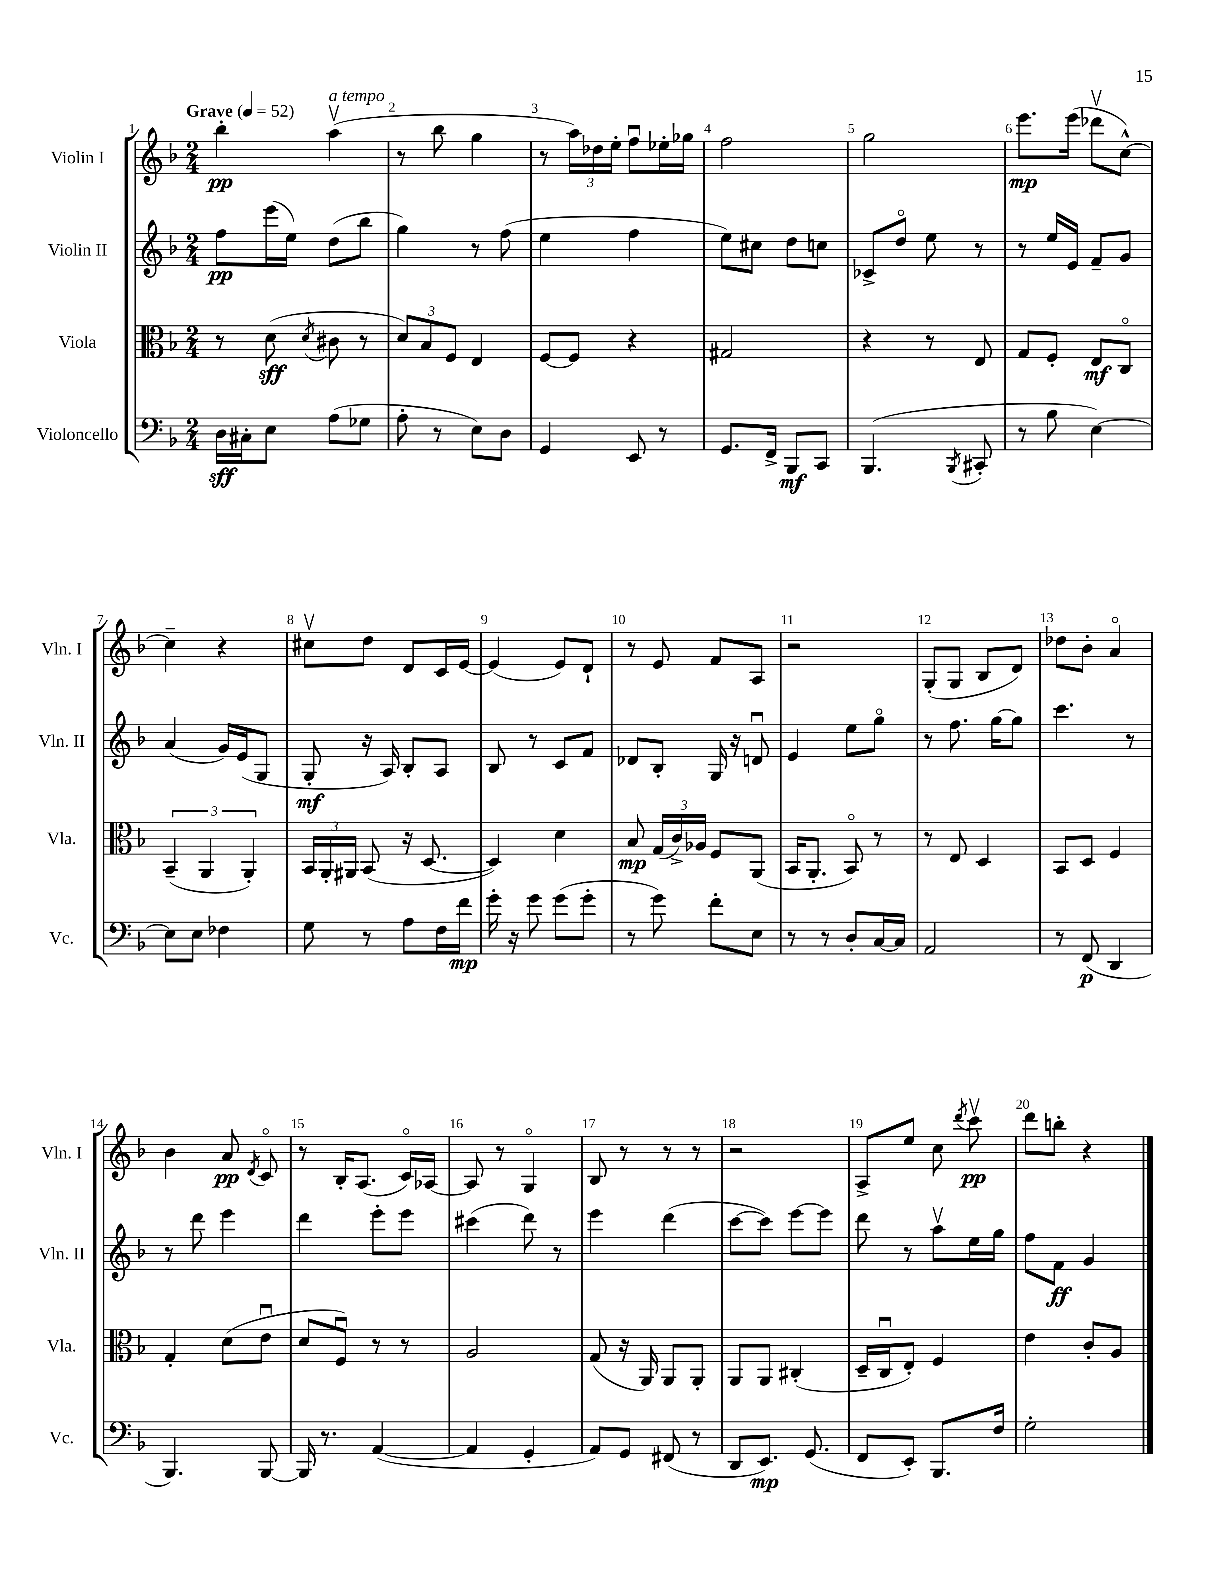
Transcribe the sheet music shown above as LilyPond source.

<<
\new StaffGroup <<
\new Staff = "s0" \with { instrumentName = "Violin I" shortInstrumentName = "Vln. I" } {
    \clef treble \key f \major \numericTimeSignature \time 2/4 \tempo "Grave" 4 = 52
    \autoBeamOff bes''4-.\pp a''4\upbow^\markup { \italic "a tempo" }( |
    r8 bes''8 g''4 |
    r8 \tuplet 3/2 { a''16[) des''16 e''16]-. } f''8[\downbow ees''16-. ges''16] |
    f''2 |
    g''2 |
    e'''8.[\mp e'''16]( des'''8[\upbow c''8]~-^) |
    c''4-- r4 |
    cis''8[\upbow d''8] d'8[ c'16 e'16]~ |
    e'4( e'8[) d'8]-! |
    r8 e'8 f'8[ a8] |
    r2 |
    g8[-.( g8] bes8[ d'8]) |
    des''8[ bes'8]-. a'4\flageolet |
    bes'4 a'8\pp \acciaccatura { d'8 } c'8\flageolet |
    r8 bes16[-. a8.]( c'16[\flageolet) aes16]~ |
    aes8 r8 g4\flageolet |
    bes8 r8 r8 r8 |
    r2 |
    a8[-> e''8] c''8 \acciaccatura { d'''8 } c'''8\upbow\pp |
    d'''8[ b''8]-. r4 \bar "|." |
}
\new Staff = "s1" \with { instrumentName = "Violin II" shortInstrumentName = "Vln. II" } {
    \clef treble \key f \major \numericTimeSignature \time 2/4
    \autoBeamOff f''8[\pp e'''16( e''16]) d''8[( bes''8] |
    g''4) r8 f''8( |
    e''4 f''4 |
    e''8[) cis''8] d''8[ c''8] |
    ces'8[-> d''8]\flageolet e''8 r8 |
    r8 e''16[ e'16] f'8[-- g'8] |
    a'4( g'16[) e'16( g8] |
    g8-.\mf r16 a16) bes8[-. a8] |
    bes8 r8 c'8[ f'8] |
    des'8[ bes8]-. g16 r16 d'8\downbow |
    e'4 e''8[ g''8]\flageolet |
    r8 f''8. g''16[~ g''8] |
    c'''4. r8 |
    r8 d'''8 e'''4 |
    d'''4 e'''8[-. e'''8] |
    cis'''4( d'''8) r8 |
    e'''4 d'''4( |
    c'''8[~ c'''8]) e'''8[~ e'''8] |
    d'''8 r8 a''8[\upbow e''16 g''16] |
    f''8[ f'8]\ff g'4 \bar "|." |
}
\new Staff = "s2" \with { instrumentName = "Viola" shortInstrumentName = "Vla." } {
    \clef alto \key f \major \numericTimeSignature \time 2/4
    \autoBeamOff r8 d'8\sff( \acciaccatura { d'8 } cis'8 r8 |
    \tuplet 3/2 { d'8[) bes8 f8] } e4 |
    f8[~ f8] r4 |
    gis2 |
    r4 r8 e8 |
    g8[ f8]-. e8[\mf c8]\flageolet |
    \tuplet 3/2 { bes,4--( a,4 a,4-.) } |
    \tuplet 3/2 { bes,16[ a,16-. ais,16] } bes,8( r16 d8.~ |
    d4) d'4 |
    bes8\mp \tuplet 3/2 { g16[( c'16->) aes16] } f8[ a,8]( |
    bes,16[ a,8.]-. bes,8\flageolet) r8 |
    r8 e8 d4 |
    bes,8[ d8] f4 |
    g4-. d'8[( e'8]\downbow |
    d'8[ f8]\downbow) r8 r8 |
    a2 |
    g8( r16 a,16) a,8[ a,8]-. |
    a,8[ a,8] cis4-.( |
    d16[-- c16\downbow e8]-.) f4 |
    e'4 c'8[-. a8] \bar "|." |
}
\new Staff = "s3" \with { instrumentName = "Violoncello" shortInstrumentName = "Vc." } {
    \clef bass \key f \major \numericTimeSignature \time 2/4
    \autoBeamOff d16[\sff cis16-. e8] a8[( ges8] |
    a8-. r8 e8[) d8] |
    g,4 e,8 r8 |
    g,8.[ f,16]-> bes,,8[\mf c,8] |
    bes,,4.( \acciaccatura { bes,,8 } cis,8-. |
    r8 bes8 e4~) |
    e8[ e8] fes4 |
    g8 r8 a8[ f16 f'16]\mp |
    g'16-. r16 g'8 g'8[( g'8]-. |
    r8 g'8) f'8[-. e8] |
    r8 r8 d8[-. c16~ c16] |
    a,2 |
    r8 f,8\p( d,4 |
    bes,,4.) bes,,8~ |
    bes,,16 r8. a,4~( |
    a,4 g,4-. |
    a,8[) g,8] fis,8( r8 |
    d,8[ e,8.]\mp) g,8.( |
    f,8[ e,8]-.) bes,,8.[ f16] |
    g2-. \bar "|." |
}
>>
>>
\layout { \context { \Score \override BarNumber.break-visibility = ##(#f #t #t) barNumberVisibility = #all-bar-numbers-visible } }
